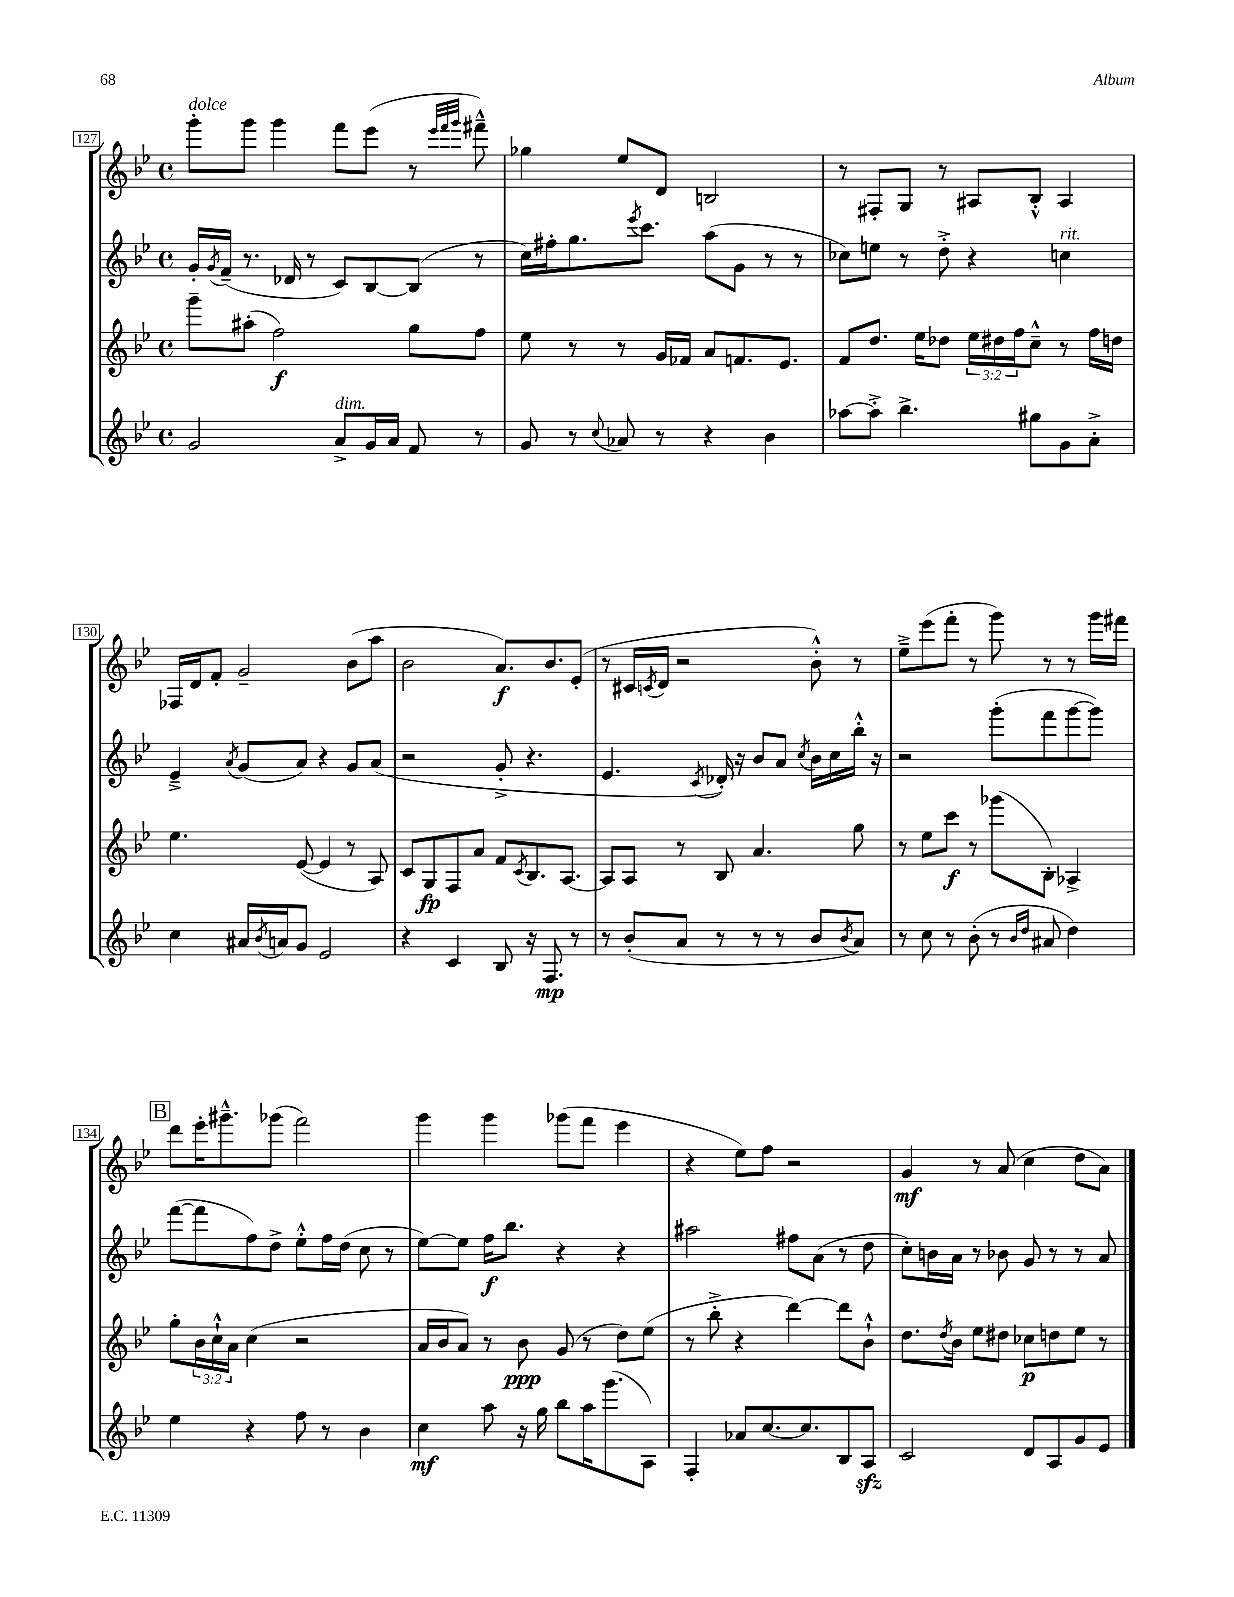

**kern	**kern	**kern	**kern
*staff4	*staff3	*staff2	*staff1
*clefG2	*clefG2	*clefG2	*clefG2
*k[b-e-]	*k[b-e-]	*k[b-e-]	*k[b-e-]
*M4/4	*M4/4	*M4/4	*M4/4
*met(c)	*met(c)	*met(c)	*met(c)
2g	8ggg~	16g'	8ggg'
.	.	8qg	.
.	.	(16f~	.
.	(8aa#'	8.r	8ggg
.	2ff)	.	4ggg
.	.	16d-	.
.	.	8r	.
8a^	.	8c)	8fff
16g	.	[8B-	(8eee-
16a	.	.	.
8f	8gg	(8B-]	8r
.	.	.	32qqeee-
.	.	.	32qqfff
.	.	.	32qqggg
8r	8ff	8r	8fff#~^^)
=	=	=	=
8g	8ee-	16cc)	4gg-
.	.	16ff#'	.
8r	8r	8.gg	.
8qqcc	.	.	.
8a-	8r	.	8ee-
.	.	8qeee-	.
.	.	8.ccc	.
8r	16g	.	8d
.	16f-	.	.
4r	8a	(8aa	2B
.	8.f	8g	.
4b-	.	8r	.
.	8.e-	.	.
.	.	8r	.
=	=	=	=
[8aa-	8f	8cc-)	8r
8aa-'^]	8.dd	8ee	8F#'
4.bb-^	.	8r	8G
.	16ee-	.	.
.	8dd-	8dd'^	8r
.	24ee-	4r	8A#
.	24dd#	.	.
.	24ff	.	.
8gg#	8cc~^^	.	8B-'^^
8g	8r	4cc	4A#
8a'^	16ff	.	.
.	16dd	.	.
=	=	=	=
4cc	4.ee-	4e-~^	16F-
.	.	.	16d
.	.	.	8f'
.	.	8qa	.
16a#	.	(8g	2g~
8qb-	.	.	.
16a	.	.	.
8g	([8e-	8a)	.
2e-	4e-]	4r	.
.	8r	8g	(8b-
.	8A)	(8a	8aa
=	=	=	=
4r	8c	2r	2b-
.	8G	.	.
4c	8F	.	.
.	8a	.	.
8B-	8f	8g'^	8.a)
.	8qc	.	.
16r	8.B-	4.r	.
8.F	.	.	8.b-
.	[8.A	.	.
8r	.	.	(8e-'
=	=	=	=
8r	8A]	4.e-	8r
(8b-'	8A	.	16c#
.	.	.	8qc
.	.	.	16d
8a	8r	.	2r
.	.	8qc	.
8r	8B-	16d-')	.
.	.	16r	.
8r	4.a	8b-	.
8r	.	8a	.
.	.	8qcc	.
8b-	.	16b-	8b-'^^)
.	.	16cc	.
8qb-	.	.	.
8a)	8gg	16bb-'^^	8r
.	.	16r	.
=	=	=	=
8r	8r	2r	8ee-~^
8cc	8ee-	.	(8eee-
8r	8ccc	.	8fff'
(8b-'	8r	.	8r
8r	(8ggg-	(8ggg'	8ggg)
16qqb-	.	.	.
16qqdd	.	.	.
8a#	8B-')	8fff	8r
4dd)	4A-^	[8ggg	8r
.	.	8ggg])	16ggg
.	.	.	16fff#
=	=	=	=
4ee-	8gg'	([8fff	8ddd
.	24b-	8fff]	16eee-'
.	24cc`^^	.	.
.	.	.	8.ggg#~^^
.	24a	.	.
4r	(4cc	8ff)	.
.	.	8dd^	(8ggg-
8ff	2r	8ee-'^^	2fff)
8r	.	16ff	.
.	.	(16dd	.
4b-	.	8cc	.
.	.	8r	.
=	=	=	=
4cc	16a	[8ee-)	4ggg
.	16b-	.	.
.	8a)	8ee-]	.
8aa	8r	16ff	4ggg
.	.	8.bb-	.
16r	8b-	.	.
16gg	.	.	.
8bb-	(8g	4r	(8ggg-
16aa	8r	.	8fff
(8.ggg	.	.	.
.	8dd)	4r	4eee-
8A)	(8ee-	.	.
=	=	=	=
4F'	8r	2aa#	4r
.	8bb-'^	.	.
8a-	4r	.	8ee-)
[8.cc	.	.	8ff
.	[4ddd)	8ff#	2r
8.cc]	.	.	.
.	.	(8a	.
8B-	8ddd]	8r	.
8A	8b-`^^	8dd	.
=	=	=	=
2c	8.dd	8cc')	4g
.	.	16b	.
.	8qdd	.	.
.	16b-	16a	.
.	8ee-	8r	8r
.	8dd#	8b-	(8a
8d	8cc-	8g	4cc
8A	8dd	8r	.
8g	8ee-	8r	8dd
8e-	8r	8a	8a)
==	==	==	==
*-	*-	*-	*-
